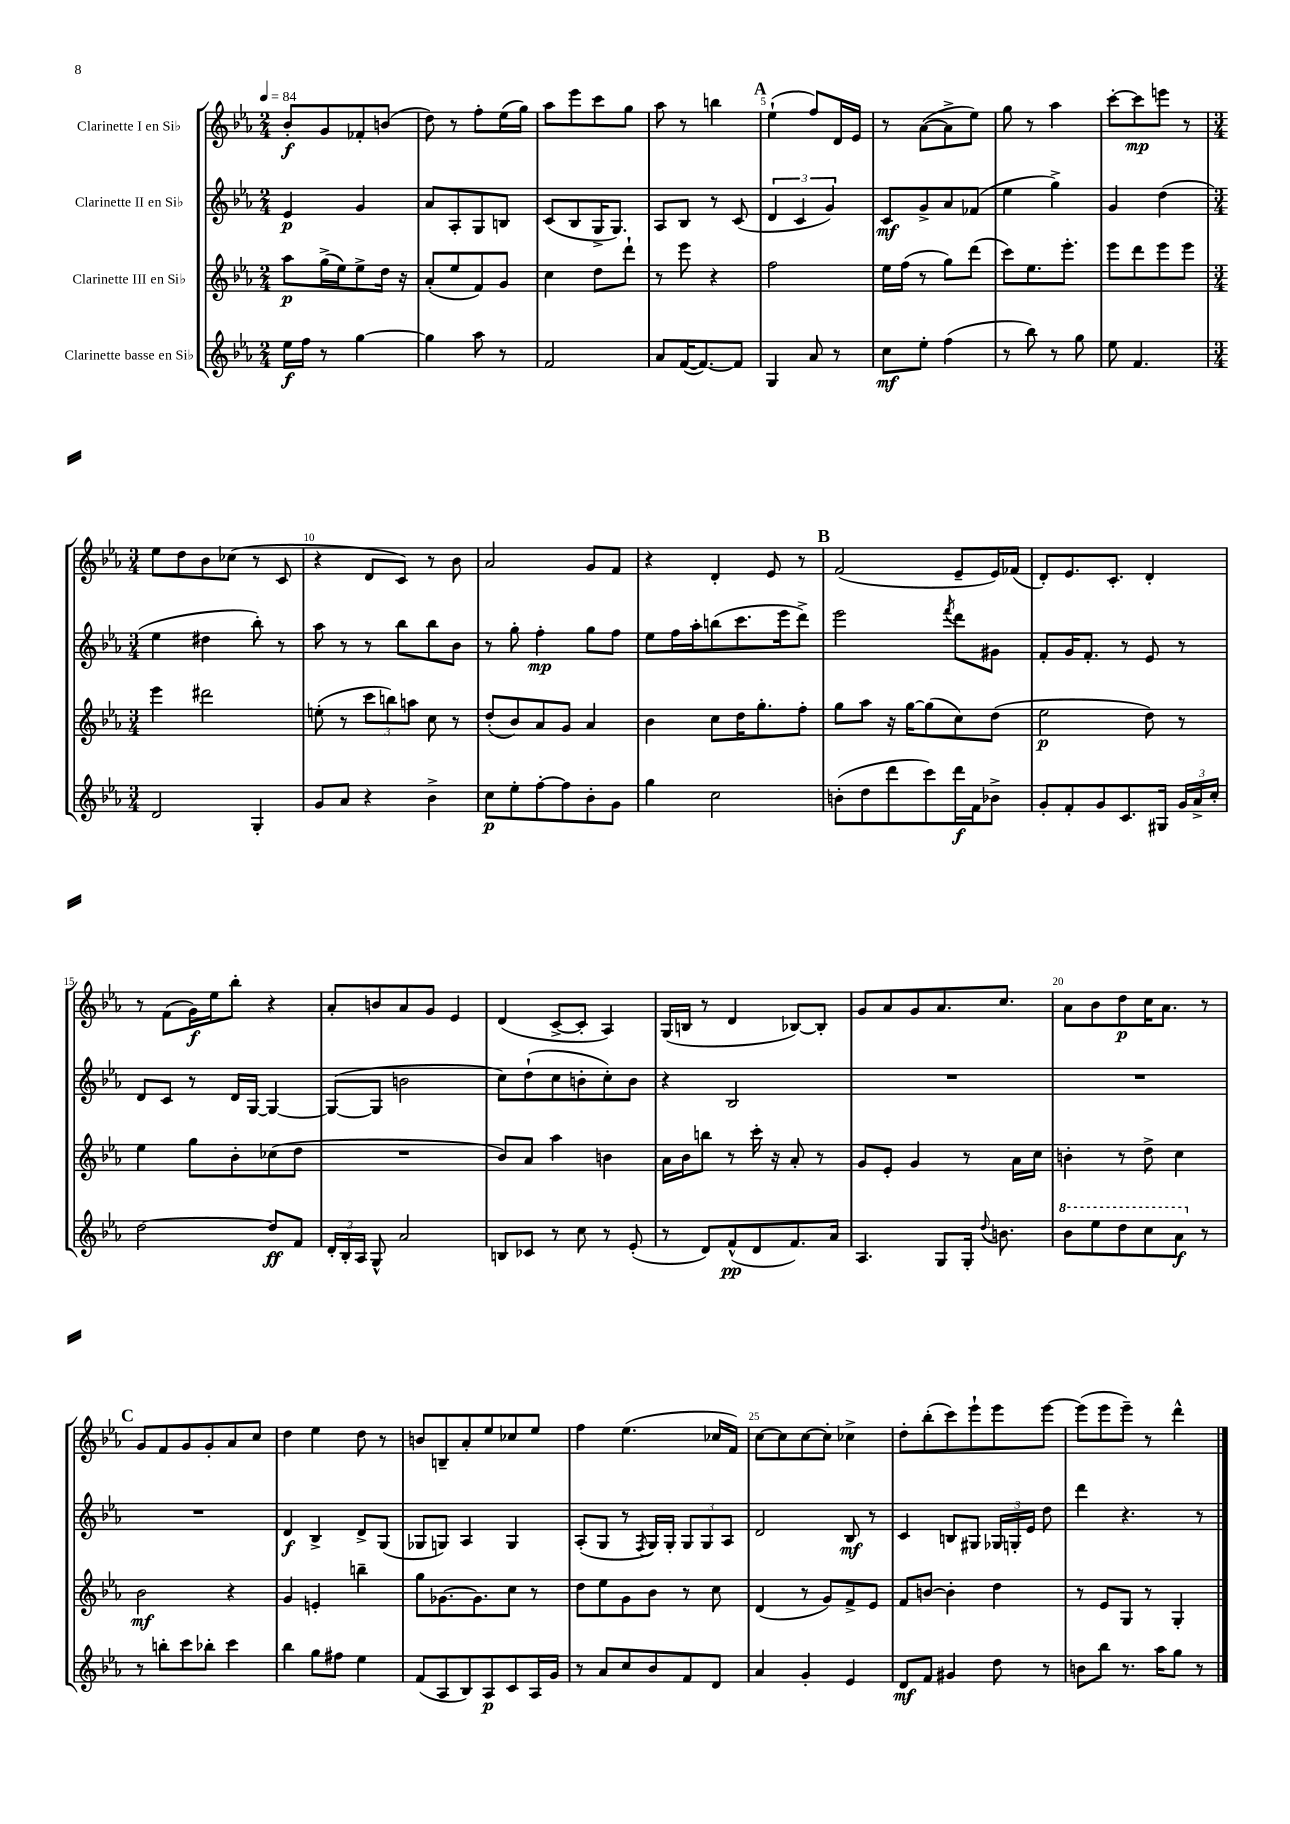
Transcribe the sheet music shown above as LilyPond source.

<<
\new StaffGroup <<
\new Staff = "s0" \with { instrumentName = "Clarinette I en Sib" } {
    \clef treble \key ees \major \numericTimeSignature \time 2/4 \tempo 4 = 84
    \autoBeamOff bes'8[-.\f g'8 fes'8-. b'8]( |
    d''8) r8 f''8[-. ees''16( g''16]) |
    aes''8[ ees'''8 c'''8 g''8] |
    aes''8 r8 b''4 |
    \mark \markup { \bold "A" } ees''4-!( f''8[) d'16 ees'16] |
    r8 aes'8[~( aes'8-> ees''8]) |
    g''8 r8 aes''4 |
    c'''8[~-. c'''8\mp e'''8] r8 |
    \numericTimeSignature \time 3/4 ees''8[ d''8 bes'8 ces''8]( r8 c'8 |
    r4 d'8[ c'8]) r8 bes'8 |
    aes'2 g'8[ f'8] |
    r4 d'4-. ees'8 r8 |
    \mark \markup { \bold "B" } f'2( ees'8[-- ees'16) fes'16]( |
    d'8[-.) ees'8. c'8.]-. d'4-. |
    r8 f'8[( g'16\f) ees''16 bes''8]-. r4 |
    aes'8[-. b'8 aes'8 g'8] ees'4 |
    d'4( c'8[~-> c'8]-. aes4) |
    g16[( b16] r8 d'4 bes8[~) bes8]-. |
    g'8[ aes'8 g'8 aes'8. c''8.] |
    aes'8[ bes'8 d''8\p c''16 aes'8.] r8 |
    \mark \markup { \bold "C" } g'8[ f'8 g'8 g'8-. aes'8 c''8] |
    d''4 ees''4 d''8 r8 |
    b'8[ b8-- aes'8-. ees''8 ces''8 ees''8] |
    f''4 ees''4.( ces''16[ f'16]) |
    c''8[~ c''8 c''8~ c''8]-. ces''4-> |
    d''8[-. bes''8-.( c'''8) ees'''8-! ees'''8 ees'''8]~ |
    ees'''8[( ees'''8 ees'''8]--) r8 d'''4-^ \bar "|." |
}
\new Staff = "s1" \with { instrumentName = "Clarinette II en Sib" } {
    \clef treble \key ees \major \numericTimeSignature \time 2/4
    \autoBeamOff ees'4\p g'4 |
    aes'8[ aes8-. g8 b8] |
    c'8[( bes8 g16-> g8.]) |
    aes8[ bes8] r8 c'8( |
    \mark \markup { \bold "A" } \tuplet 3/2 { d'4 c'4 g'4) } |
    c'8[\mf g'8-> aes'8 fes'8]( |
    ees''4 g''4->) |
    g'4 d''4( |
    \numericTimeSignature \time 3/4 ees''4 dis''4 bes''8-.) r8 |
    aes''8 r8 r8 bes''8[ bes''8 bes'8] |
    r8 g''8-. f''4-.\mp g''8[ f''8] |
    ees''8[ f''16 aes''16-. b''8( c'''8. ees'''16 d'''8]->) |
    \mark \markup { \bold "B" } ees'''2 \acciaccatura { f'''8 } d'''8[ gis'8] |
    f'8[-. g'16 f'8.]-. r8 ees'8 r8 |
    d'8[ c'8] r8 d'16[ g16]~ g4~ |
    g8[~( g8] b'2 |
    c''8[) d''8-!( c''8 b'8-. c''8-.) b'8] |
    r4 bes2 |
    R2. |
    R2. |
    \mark \markup { \bold "C" } R2. |
    d'4\f bes4-> d'8[-> g8]( |
    ges8[ g8]) aes4 g4 |
    aes8[-.( g8] r8 \acciaccatura { f8 } g16[) g16]-. \tuplet 3/2 { g8[ g8 aes8] } |
    d'2 bes8\mf r8 |
    c'4 b8[ gis8] \tuplet 3/2 { ges16[ g16-. ees'16] } d''8 |
    d'''4 r4. r8 \bar "|." |
}
\new Staff = "s2" \with { instrumentName = "Clarinette III en Sib" } {
    \clef treble \key ees \major \numericTimeSignature \time 2/4
    \autoBeamOff aes''8[\p g''16->( ees''16) ees''8-> d''16] r16 |
    aes'8[-.( ees''8 f'8) g'8] |
    c''4 d''8[ d'''8]-! |
    r8 ees'''8 r4 |
    \mark \markup { \bold "A" } f''2 |
    ees''16[ f''16]( r8 g''8[) d'''8]( |
    c'''8[) ees''8. ees'''8.]-. |
    ees'''8[ d'''8 ees'''8 ees'''8] |
    \numericTimeSignature \time 3/4 ees'''4 dis'''2 |
    e''8-.( r8 \tuplet 3/2 { c'''8[ b''8) a''8] } c''8 r8 |
    d''8[-.( bes'8) aes'8 g'8] aes'4 |
    bes'4 c''8[ d''16 g''8.-. f''8]-. |
    \mark \markup { \bold "B" } g''8[ aes''8] r16 g''16[~ g''8( c''8) d''8]( |
    ees''2\p d''8) r8 |
    ees''4 g''8[ bes'8-. ces''8( d''8] |
    R2. |
    bes'8[) aes'8] aes''4 b'4 |
    aes'16[ bes'16 b''8] r8 c'''16-. r16 aes'8-. r8 |
    g'8[ ees'8]-. g'4 r8 aes'16[ c''16] |
    b'4-. r8 d''8-> c''4 |
    \mark \markup { \bold "C" } bes'2\mf r4 |
    g'4 e'4-. b''4-- |
    g''8[ ges'8.~ ges'8. c''8] r8 |
    d''8[ ees''8 g'8 bes'8] r8 c''8 |
    d'4( r8 g'8[) f'8-> ees'8] |
    f'8[ b'8]~ b'4-. d''4 |
    r8 ees'8[ g8] r8 g4-. \bar "|." |
}
\new Staff = "s3" \with { instrumentName = "Clarinette basse en Sib" } {
    \clef treble \key ees \major \numericTimeSignature \time 2/4
    \autoBeamOff ees''16[\f f''16] r8 g''4~ |
    g''4 aes''8 r8 |
    f'2 |
    aes'8[ f'16~( f'8.~) f'8] |
    \mark \markup { \bold "A" } g4 aes'8 r8 |
    c''8[\mf ees''8]-. f''4( |
    r8 bes''8) r8 g''8 |
    ees''8 f'4. |
    \numericTimeSignature \time 3/4 d'2 g4-. |
    g'8[ aes'8] r4 bes'4-> |
    c''8[\p ees''8-. f''8~-. f''8 bes'8-. g'8] |
    g''4 c''2 |
    \mark \markup { \bold "B" } b'8[-.( d''8 d'''8 c'''8) d'''16\f f'16 bes'8]-> |
    g'8[-. f'8-. g'8 c'8. gis16] \tuplet 3/2 { g'16[ aes'16-> c''16]-. } |
    d''2~ d''8[\ff f'8] |
    \tuplet 3/2 { d'16[-. bes16-. aes16] } g8-^ aes'2 |
    b8[ ces'8] r8 c''8 r8 ees'8-.( |
    r8 d'8[) f'8-^\pp( d'8 f'8.) aes'16] |
    aes4. g8[ g16]-. \appoggiatura { d''8 } b'8. |
    \ottava #1 bes''8[ ees'''8 d'''8 c'''8 aes''8]\f \ottava #0 r8 |
    \mark \markup { \bold "C" } r8 b''8[-. c'''8 bes''8]-. c'''4 |
    bes''4 g''8[ fis''8] ees''4 |
    f'8[( aes8 bes8) aes8\p c'8 aes16 g'16] |
    r8 aes'8[ c''8 bes'8 f'8 d'8] |
    aes'4 g'4-. ees'4 |
    d'8[\mf f'8] gis'4 d''8 r8 |
    b'8[ bes''8] r8. aes''16[ g''8] r8 \bar "|." |
}
>>
>>
\layout { \context { \Score \override BarNumber.break-visibility = ##(#f #t #t) barNumberVisibility = #(every-nth-bar-number-visible 5) } }
